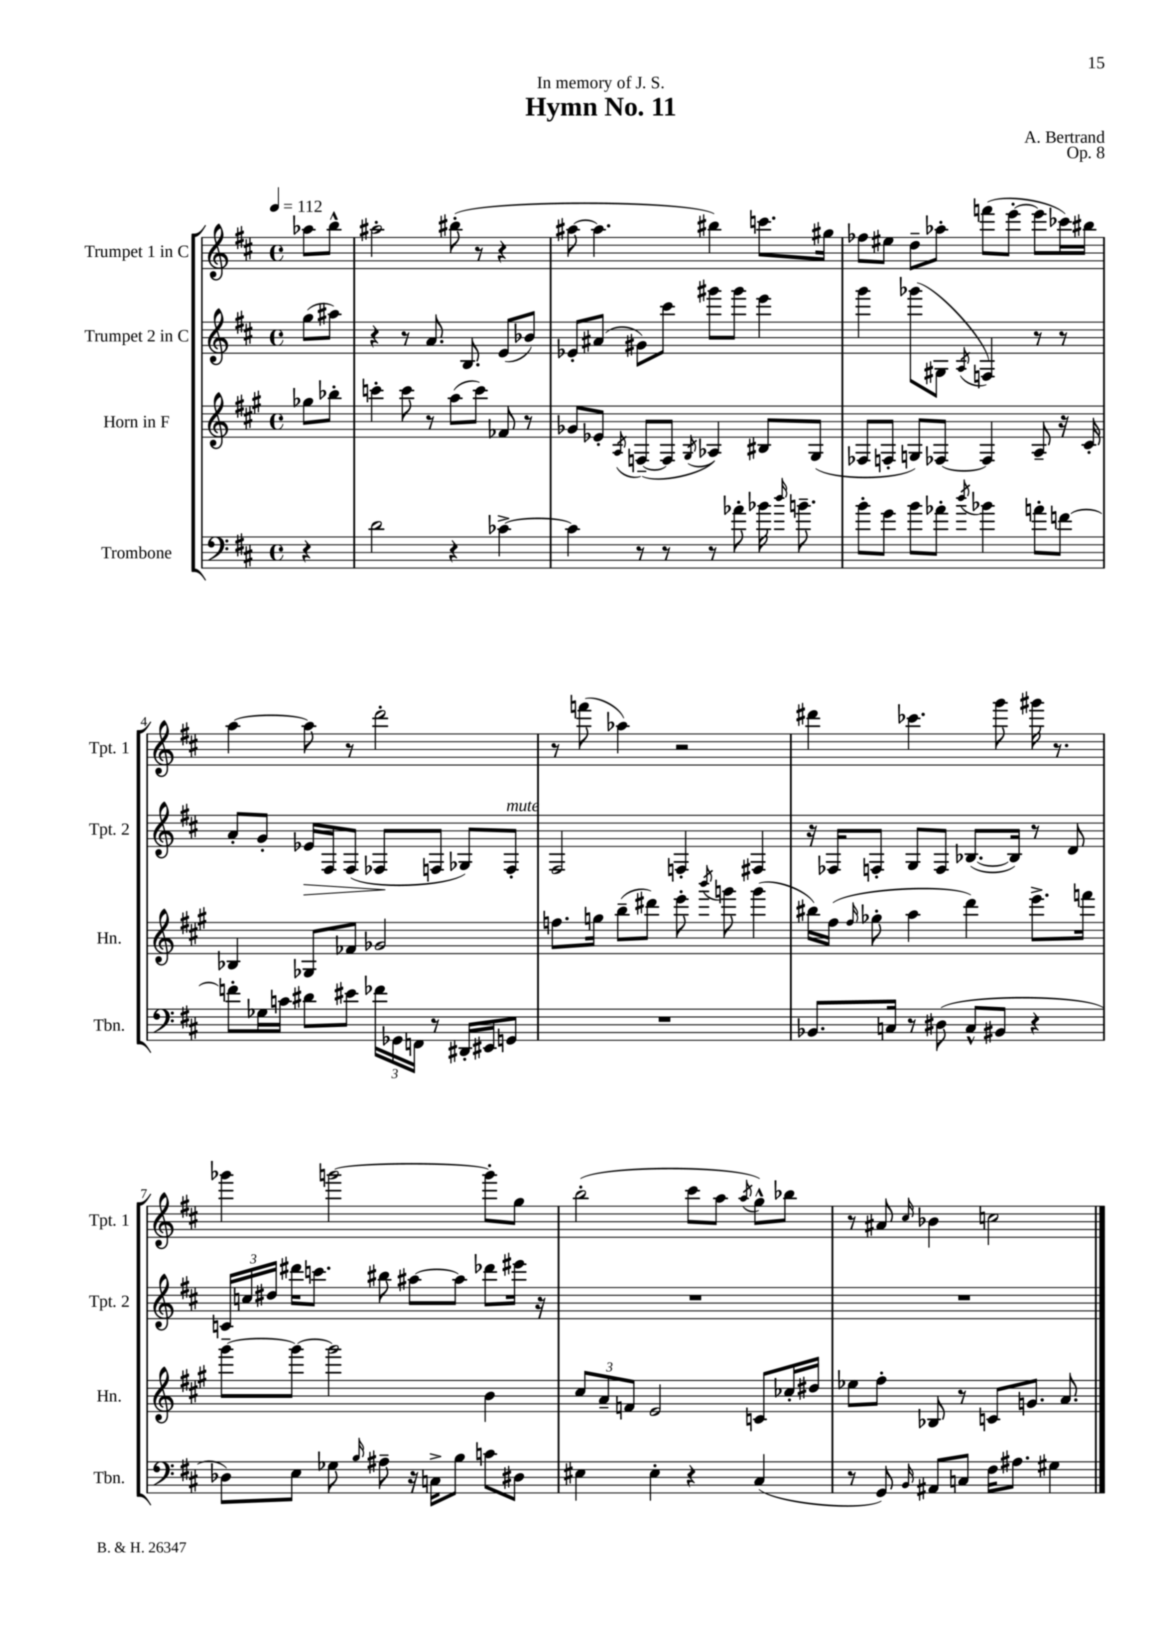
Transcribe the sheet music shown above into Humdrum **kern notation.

**kern	**kern	**kern	**kern
*staff4	*staff3	*staff2	*staff1
*clefF4	*clefG2	*clefG2	*clefG2
*k[f#c#]	*k[f#c#g#]	*k[f#c#]	*k[f#c#]
*M4/4	*M4/4	*M4/4	*M4/4
*met(c)	*met(c)	*met(c)	*met(c)
*MM112	*MM112	*MM112	*MM112
4r	8gg-\L	(8gg\L	8aa-\L
.	8bb-'\J	8aa#\J)	8bb^^\J
=	=	=	=
2d\	4ccc'\	4r	2aa#'\
.	8ccc\	8r	.
.	8r	8.a/	.
4r	(8aa\L	.	(8bb#'\
.	.	8.B/	.
.	8ccc\J)	.	8r
[4c-^\	8f-/	(8e/L	4r
.	8r	8b-/J)	.
=	=	=	=
4c-\]	8g-/L	8e-'/L	[8aa#\
.	8e-'/J	(8a#/J	4.aa#\]
.	8qA/	.	.
8r	([8F~/L	8g#\L)	.
8r	8F/]J	8ccc#\J	.
.	8qG#/	.	.
8r	4A-/)	8ggg#\L	4bb#\)
8a-'\	.	8ggg#\J	.
16b-\	8B#/L	4eee\	8.ccc\L
16qqdd/	.	.	.
8.b~\	.	.	.
.	(8G#/J	.	.
.	.	.	16gg#\Jk
=	=	=	=
8b'\L	8F-/L	4ggg\	8ff-\L
8g\J	8F'/J	.	8ee#\J
8b\L	8G/L)	(8ggg-\L	8dd~\L
8a-'\J	[8F-/J	8G#\J	8aa-'\J
8qdd/	.	8qA/	.
4b-\	4F-/]	4F/)	(8fff\L
.	.	.	[8eee'\J
8a'\L	8A~/	8r	8eee\]L
[8f\J	16r	8r	16ccc-\L)
.	16c#'/	.	16bb#\JJ
=	=	=	=
8f'\]L	4B-/	8a'/L	[4aa\
16G-\L	.	8g'/J	.
16c\JJ	.	.	.
8d#\L	8G-/L	16e-/LL	8aa\]
.	.	16F#/J	.
8e#\J	8f-/J	(8F#/J	8r
24f-\LL	2g-/	8F-/L	2ddd'\
24GG-\	.	.	.
24FF\JJ	.	.	.
8r	.	8F/J	.
16DD#'/LL	.	8G-/L)	.
16EE#/J	.	.	.
8GG/J	.	8F'/J	.
=	=	=	=
1r	8.ff\L	2F#/	8r
.	.	.	(8fff\
.	16gg\Jk	.	.
.	(8bb~\L	.	4aa-\)
.	8ddd#\J)	.	.
.	8eee'\	4F'/	2r
.	8qbbb/	.	.
.	8ggg\	.	.
.	(4ggg\	4F#/	.
=	=	=	=
8.BB-/L	16bb#\LL)	16r	4ddd#\
.	(16ff#\JJ	16F-/LK	.
.	16qqff#/	.	.
.	8gg-'\	8F'/J	.
16C/Jk	.	.	.
8r	4aa\	8G/L	4.ccc-\
(8D#\	.	8F/J	.
8C^^/L	4ddd\)	([8.B-/L	.
8BB#/J	.	.	8ggg\
.	.	16B-/]Jk)	.
4r	8.eee^\L	8r	16ggg#\
.	.	.	8.r
.	.	8d/	.
.	16fff\Jk	.	.
=	=	=	=
8D-\L)	[8ggg#~\L	24c/LL	4ggg-\
.	.	24cc/	.
.	.	24dd#/JJ	.
8E\J	8ggg#\_J	16ddd#\LK	.
.	.	8.ccc\J	.
8G-\	2ggg#\]	.	[2ggg\
16qqB/	.	.	.
8A#~\	.	8bb#\	.
16r	.	[8aa#\L	.
16C^\LK	.	.	.
8B\J	.	8aa#\]J	.
8c\L	4b\	8ddd-\L	8ggg'\]L
8D#\J	.	16eee#\Jk	8gg\J
.	.	16r	.
=	=	=	=
4E#\	12cc#/L	1r	(2bb'\
.	12a~/	.	.
.	12f/J	.	.
4E#'\	2e/	.	.
4r	.	.	8ccc#\L
.	.	.	8aa\J
.	.	.	8qaa/
(4C#/	8c/L	.	8gg^^\L)
.	16cc-'/L	.	8bb-\J
.	16dd#/JJ	.	.
=	=	=	=
8r	8ee-\L	1r	8r
8GG/)	8ff#'\J	.	8a#/
16qqBB/	.	.	16qqcc#/
8AA#/L	8B-/	.	4b-\
8C/J	8r	.	.
16F#\LK	8c/L	.	2cc\
8.A#\J	.	.	.
.	8.g/J	.	.
4G#\	.	.	.
.	8.a/	.	.
==	==	==	==
*-	*-	*-	*-
